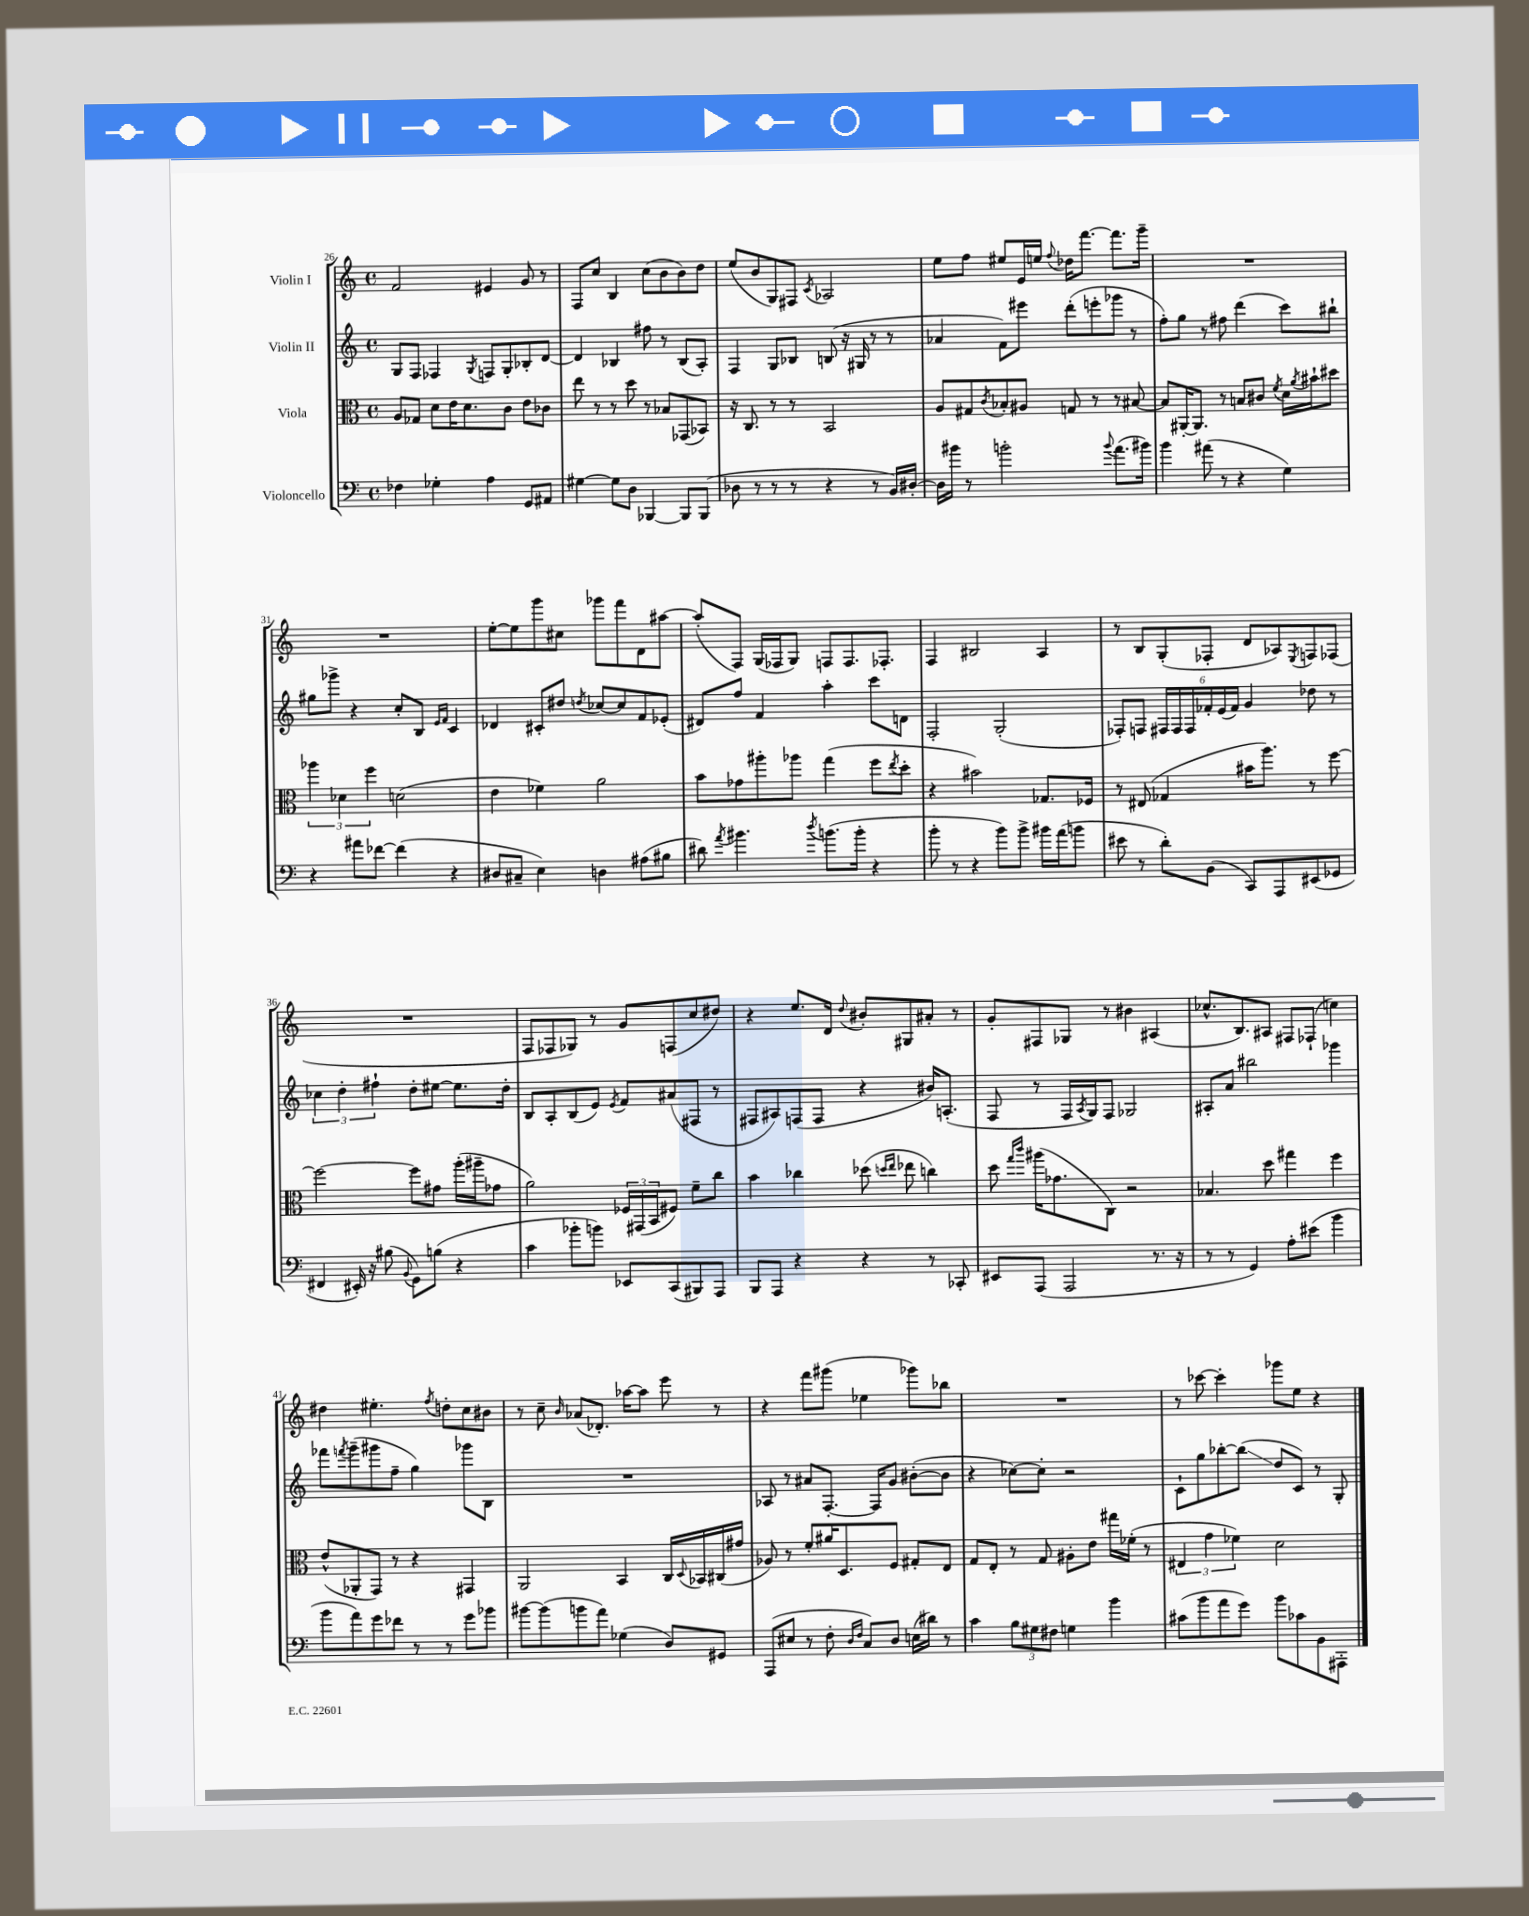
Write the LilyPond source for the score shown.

<<
\new StaffGroup <<
\new Staff = "s0" \with { instrumentName = "Violin I" } {
    \clef treble \key c \major \defaultTimeSignature \time 4/4
    f'2 eis'4 g'8 r8 |
    f8 c''8 b4 c''8( b'8 b'8) d''8 |
    e''8( b'8 g8) fis8 \acciaccatura { c'8 } aes2 |
    e''8 f''8 eis''8 e'16 e''16 \appoggiatura { f''8 } des''16 f'''8.~ f'''8. g'''16-- |
    R1 |
    R1 |
    e''8~-. e''8 g'''8 cis''8 ges'''8 f'''8 d'8 ais''8~ |
    ais''8-.( f8) g16( fes16 g8) f8 f8. fes8.-. |
    f4 bis2 a4 |
    r8 b8 g8-.( fes8-. d'8 aes8) \acciaccatura { e8 } f8 fes8( |
    R1 |
    f8 fes8 ges8) r8 g'8 f8( c''8 dis''8) |
    r4 e''8. d'16 \appoggiatura { d''8 } bis'8-. gis8 ais'8-. r8 |
    g'8-. fis8 ges8 r8 bis'4 ais4( |
    ces''8.-^ b8.) ais8 fis8 fes8-!( c''4) |
    dis''4 eis''4.-. \acciaccatura { f''8 } d''8-. c''8 bis'8 |
    r8 c''8-- \grace { b'16 } aes'8( des'8.-.) aes''16~ aes''8 e'''8 r8 |
    r4 f'''8 gis'''8( ees''4 ges'''8) bes''8 |
    R1 |
    r8 ces'''8~ ces'''4-. ges'''8 e''8 r4 \bar "|." |
}
\new Staff = "s1" \with { instrumentName = "Violin II" } {
    \clef treble \key c \major \defaultTimeSignature \time 4/4
    g8 f8 fes4 \acciaccatura { g8 } f8 g8-. bes8-. d'8~ |
    d'4 bes4 fis''8 r8 bes8( a8-.) |
    f4 g8 bes8 b8( r16 gis16 r8 r8 |
    aes'4 f'8) eis'''8 d'''8-.( e'''8-. ges'''8 r8 |
    f''8-.) g''8 r8 fis''8 d'''4( c'''8) bis''8-! |
    gis''8 ges'''8-> r4 c''8-. b8 \grace { e'16 f'16 } c'4 |
    des'4 cis'8-. dis''8 \acciaccatura { d''8 } ces''8~ ces''8 f'8 ees'8-.( |
    dis'8) f''8 f'4 a''4-. c'''8 d'8 |
    f2-. g2-.( |
    fes8-.) f8 \tuplet 6/4 { fis16 fis16 fis16 fes'16-. e'16( fes'16) } g'4 des''8 r8 |
    \tuplet 3/2 { ces''4 d''4-. fis''4-! } d''8-. eis''8~ eis''8. d''16-. |
    b8 a8-. b8( e'8) \acciaccatura { e'8 } f'8 ais'8( fis8 r8 |
    fis8 ais8) f8( f8 r4 bis'16) a8.-.( |
    f8 r8 f16 \acciaccatura { a8 } g16) f8 ges2 |
    ais8-. a'8 bis''2 ges'''4 |
    fes'''8 \acciaccatura { f'''8 } g'''8--( gis'''8 f''8-- g''4) ges'''8 b8 |
    R1 |
    aes8 r8 ais'8 f8.~-. f16 g'8 bis'8~-.( bis'8 |
    r4 ces''8~) ces''8-. r2 |
    c'8-! g''8 bes''8~-. bes''8\glissando( d''8 c'8) r8 g8-. \bar "|." |
}
\new Staff = "s2" \with { instrumentName = "Viola" } {
    \clef alto \key c \major \defaultTimeSignature \time 4/4
    a8 ges8 d'8 e'16 d'8. c'8 e'8 ces'8 |
    e''8 r8 r8 d''8 r8 bes8 ges,8( bes,8) |
    r16 c8. r8 r8 b,2 |
    a8 gis8 \acciaccatura { c'8 } bes8-. ais8 g8 r8 r8 bis8~ |
    bis8 ais,16~-. ais,8. r8 b8 cis'8 \acciaccatura { f'8 } d'16 \acciaccatura { a'8 } bis'16-! dis''8 |
    \tuplet 3/2 { aes''4 des'4 f''4 } d'2( |
    e'4 fes'4) a'2 |
    b'8 ges'8 ais''8-. aes''8 g''4( f''8 \acciaccatura { e''8 } d''8-. |
    r4 bis'2) ges8. fes16 |
    r8 eis8( ges4 bis'16 a''8.) r8 f''8~ |
    f''2~ f''8 gis'8 a''16-.( ais''16-- ges'8 |
    a'2) \tuplet 3/2 { fes16 gis,16( b,16 } fis8) f'8-- c''8 |
    b'4 ces''4 des''8( \grace { d''16 e''16 } ees''8 c''4) |
    d''8 \grace { g''16 c'''16 } ais''16( ges'8. c8) r2 |
    bes4. d''8 gis''4 f''4 |
    e'8-^( aes,8-. g,8) r8 r4 gis,4 |
    a,2 b,4 c16 \appoggiatura { d8 } bes,16 cis16( gis'16 |
    aes8) r8 f'8-. ais'16 d8. f8 gis8-. e8 |
    g8 e8-. r8 g8 ais8-. e'8 gis''16 fes'16-.( r8 |
    \tuplet 3/2 { eis4 g'4 fes'4) } d'2 \bar "|." |
}
\new Staff = "s3" \with { instrumentName = "Violoncello" } {
    \clef bass \key c \major \defaultTimeSignature \time 4/4
    fes4 ges4-. a4 g,8 ais,8 |
    gis4~ gis8 d8 bes,,4~ bes,,8 bes,,8( |
    des8 r8 r8 r8 r4 r8 b,16) dis16~-. |
    dis16 bis'16 r8 b'2-. \appoggiatura { b'8 } a'8.( bis'16) |
    b'4 ais'8( r8 r4 g4) |
    r4 ais'8 fes'8~ fes'4( r4 |
    dis8 cis8-- e4) d4 ais8( bis8 |
    dis'8) \acciaccatura { a'8 } bis'4. \acciaccatura { d''8 } b'8.( b'16-. r4 |
    b'8-. r8 r4 b'8) b'8-> bis'16 a'16( b'8 |
    eis'8 r8 d'8-.) b,8( c,8) a,,8 eis,8( ges,8 |
    fis,4 eis,16-.) r16 bis8( \appoggiatura { b,8 } g,8) b8( r4 |
    c'4 bes'8-. b'8) ees,8 c,8( bis,,8) a,,8 |
    b,,8 a,,8 r4 r4 r8 ces,8-. |
    eis,8 a,,8( a,,2 r8. r16 |
    r8 r8 g,4) a8-. eis'8( b'4 |
    b'8 a'8) g'8 fes'8 r8 r8 g'8 bes'8 |
    bis'8~ bis'8( b'8 a'8) ges4( d8) gis,8 |
    a,,8( eis8 r8 f8-. \grace { d16 f16 } c8) d8 e16( dis'16) r8 |
    c'4 \tuplet 3/2 { b8 gis8 fis8 } g4 b'4 |
    cis'8( b'8 a'8 g'8) b'8 ces'8 b,8 ais,,8-. \bar "|." |
}
>>
>>
\layout { \context { \Score currentBarNumber = #26 } }
